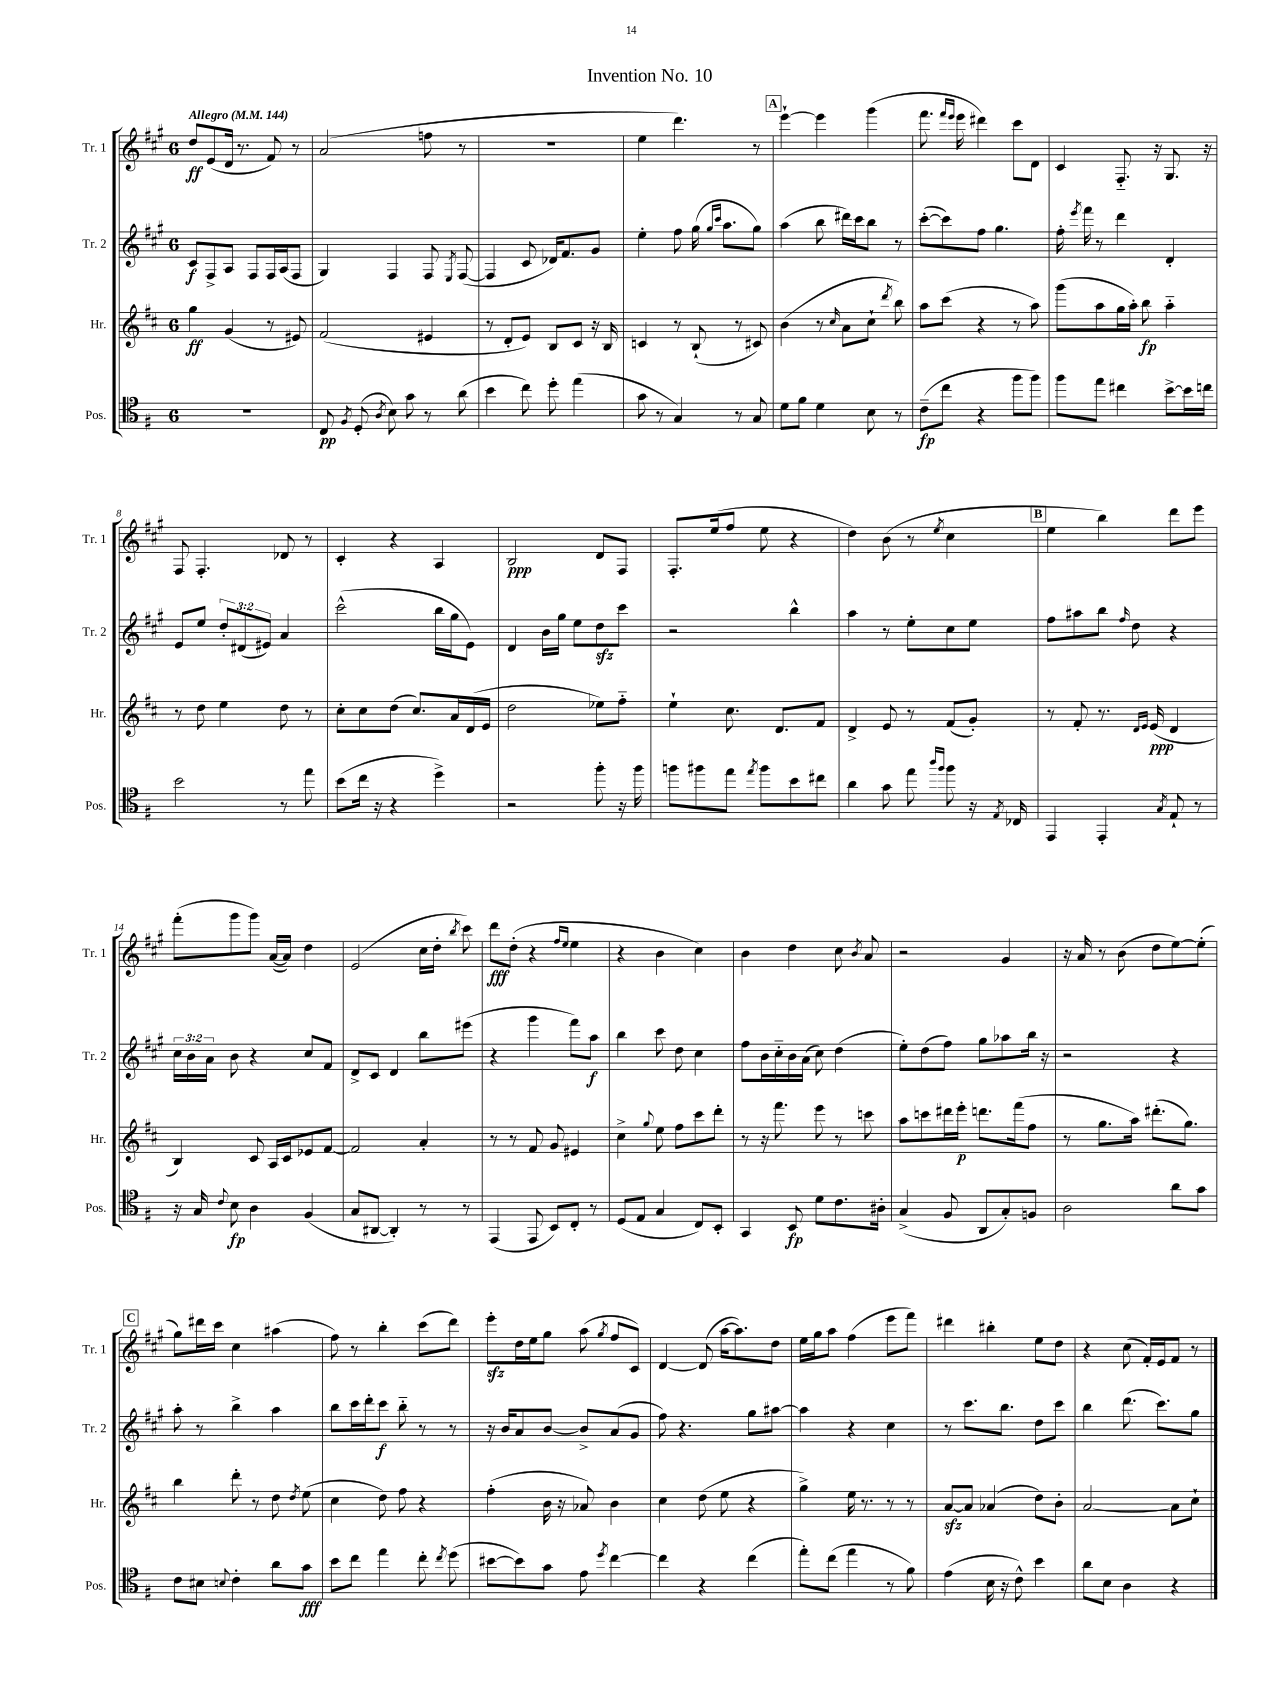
\header { title = "Invention No. 10" }
<<
\new StaffGroup <<
\new Staff = "s0" \with { instrumentName = "Tr. 1" shortInstrumentName = "Tr. 1" } {
    \clef treble \key a \major \once \override Staff.TimeSignature.style = #'single-digit \time 6/8 \tempo "Allegro" 4 = 144
    \autoBeamOff d''8[\ff e'8( d'16] r8. fis'8) r8 |
    a'2( f''8 r8 |
    R2. |
    e''4 d'''4.) r8 |
    \mark \markup { \box "A" } e'''4~-! e'''4 gis'''4( |
    fis'''8. \grace { fis'''16[ e'''16] } e'''16 dis'''4) cis'''8[ d'8] |
    cis'4 fis8.-_ r16 gis8. r16 |
    fis8 fis4.-. des'8 r8 |
    cis'4-. r4 a4 |
    b2\ppp d'8[ fis8] |
    fis8.[-. e''16( fis''8] e''8 r4 |
    d''4) b'8( r8 \acciaccatura { e''8 } cis''4 |
    \mark \markup { \box "B" } e''4 b''4) d'''8[ e'''8] |
    fis'''8[-.( gis'''8 gis'''8]) a'16[~( a'16]) d''4 |
    e'2( cis''16[ d''16]-. \acciaccatura { b''8 } cis'''8) |
    d'''8[\fff d''8]-.( r4 \grace { fis''16[ e''16] } e''4 |
    r4 b'4 cis''4) |
    b'4 d''4 cis''8 \acciaccatura { b'8 } a'8 |
    r2 gis'4 |
    r16 a'16 r8 b'8( d''8[ e''8~) e''8]-.( |
    \mark \markup { \box "C" } gis''8[) dis'''16 cis'''16] cis''4 ais''4( |
    fis''8) r8 b''4-. cis'''8[( d'''8]) |
    e'''8[-.\sfz d''16 e''16 gis''8] a''8( \acciaccatura { gis''8 } fis''8[ cis'8]) |
    d'4~ d'8( a''16[~ a''8.) d''8] |
    e''16[ gis''16 a''8] fis''4( e'''8[ fis'''8]) |
    dis'''4 bis''4-. e''8[ d''8] |
    r4 cis''8( fis'16[-.) e'16 fis'8] r8 \bar "|." |
}
\new Staff = "s1" \with { instrumentName = "Tr. 2" shortInstrumentName = "Tr. 2" } {
    \clef treble \key a \major \once \override Staff.TimeSignature.style = #'single-digit \time 6/8 \override Staff.TupletNumber.text = #tuplet-number::calc-fraction-text
    \autoBeamOff cis'8[\f fis8-> a8] fis8[ fis16 a16( fis8] |
    gis4) fis4 fis8 \acciaccatura { e8 } fis8~( |
    fis4 cis'8 des'16[) fis'8. gis'8] |
    e''4-. fis''8 gis''16( \grace { gis''16[ cis'''16] } a''8.[ gis''8]) |
    \mark \markup { \box "A" } a''4( b''8 dis'''16[) cis'''16 b''8] r8 |
    cis'''8[~-.( cis'''8) fis''8] gis''4. |
    fis''16-. \acciaccatura { e'''8 } fis'''16 r8 d'''4 d'4-. |
    e'8[ e''8] \tuplet 3/2 { d''8[-. dis'8( eis'8]) } a'4 |
    cis'''2-^( b''16[ gis''16 e'8]) |
    d'4 b'16[ gis''16] e''8[ d''8\sfz cis'''8] |
    r2 b''4-^ |
    a''4 r8 e''8[-. cis''8 e''8] |
    \mark \markup { \box "B" } fis''8[ ais''8 b''8] \grace { fis''16 } d''8 r4 |
    \tuplet 3/2 { cis''16[ b'16 a'16] } b'8 r4 cis''8[ fis'8] |
    d'8[-> cis'8] d'4 b''8[ eis'''8]( |
    r4 gis'''4 fis'''8[) a''8]\f |
    b''4 cis'''8 d''8 cis''4 |
    fis''8[ b'16 cis''16-_ b'16 a'16]( cis''8) d''4( |
    e''8[-.) d''8( fis''8]) gis''8[ aes''8 b''16] r16 |
    r2 r4 |
    \mark \markup { \box "C" } a''8-. r8 b''4-> a''4 |
    b''8[ cis'''16 d'''16-. cis'''8]\f b''8-_ r8 r8 |
    r16 b'16[ a'8 b'8]~ b'8[-> a'8( gis'8] |
    fis''8) r4. gis''8[ ais''8]~ |
    ais''4 r4 cis''4 |
    r8 cis'''8.[ b''8.] d''8[ cis'''8] |
    b''4 d'''8.( cis'''8.[) gis''8] \bar "|." |
}
\new Staff = "s2" \with { instrumentName = "Hr." shortInstrumentName = "Hr." } {
    \clef treble \key d \major \once \override Staff.TimeSignature.style = #'single-digit \time 6/8
    \autoBeamOff g''4\ff g'4( r8 eis'8) |
    fis'2( eis'4 |
    r8 d'8[-. e'8]) b8[ cis'8] r16 b16 |
    c'4 r8 b8-!( r8 cis'8) |
    \mark \markup { \box "A" } b'4( r8 \grace { cis''16 } a'8[ cis''8]-! \acciaccatura { d'''8 } b''8) |
    a''8[ cis'''8]( r4 r8 a''8) |
    g'''8[( a''8 g''16 a''16]-.) b''8\fp a''4-_ |
    r8 d''8 e''4 d''8 r8 |
    cis''8[-. cis''8 d''8]( cis''8.[) a'16 d'16( e'16] |
    d''2 ees''8[) fis''8]-_ |
    e''4-! cis''8. d'8.[ fis'8] |
    d'4-> e'8 r8 fis'8[( g'8]-.) |
    \mark \markup { \box "B" } r8 fis'8-. r8. \grace { d'16[ e'16] } e'16\ppp( d'4 |
    b4) cis'8 a16[ cis'16 ees'8 fis'8]~ |
    fis'2 a'4-. |
    r8 r8 fis'8 g'8 eis'4 |
    cis''4-> \appoggiatura { g''8 } e''8 fis''8[ cis'''8 d'''8]-. |
    r8 r16 fis'''8. e'''8 r8 c'''8 |
    a''8[ c'''8 dis'''16 e'''16]-.\p d'''8.[ fis'''16( fis''8] |
    r8 g''8.[ a''16]) dis'''8.[-.( g''8.]) |
    \mark \markup { \box "C" } b''4 d'''8-. r8 d''8 \acciaccatura { d''8 } e''8( |
    cis''4 d''8) fis''8 r4 |
    fis''4-.( b'16 r16 aes'8) b'4 |
    cis''4 d''8( e''8 r4 |
    g''4->) e''16 r8. r8 r8 |
    a'8[~\sfz a'8] aes'4( d''8[) b'8]-. |
    a'2~ a'8[ cis''8]-! \bar "|." |
}
\new Staff = "s3" \with { instrumentName = "Pos." shortInstrumentName = "Pos." } {
    \clef tenor \key g \major \once \override Staff.TimeSignature.style = #'single-digit \time 6/8
    \autoBeamOff R2. |
    c8\pp \acciaccatura { fis8 } d8-.( \acciaccatura { a8 } b8) g'8 r8 a'8( |
    b'4 c''8) d''8-. e''4( |
    g'8 r8 g4) r8 g8 |
    \mark \markup { \box "A" } d'8[ fis'8] d'4 b8 r8 |
    c'8[--\fp( c''8] r4 fis''8[ fis''8]) |
    fis''8[ e''8] cis''4 b'8[~-> b'16 c''16] |
    b'2 r8 e''8 |
    b'8[( c''16] r16 r4 d''4->) |
    r2 fis''8-. r16 fis''16 |
    f''8[ fis''8 e''8] \acciaccatura { e''8 } fis''8[ b'8 cis''8] |
    a'4 g'8 e''8 \grace { a''16[ fis''16] } fis''8 r16 \acciaccatura { e8 } ces16 |
    \mark \markup { \box "B" } e,4 e,4-. \acciaccatura { g8 } e8-! r8 |
    r16 g16 \appoggiatura { c'8 } b8\fp a4 fis4( |
    g8[ ais,8]~ ais,4-.) r8 r8 |
    e,4( e,8 b,8[) c8]-. r8 |
    d8[( e8] g4 c8[) b,8]-. |
    g,4 b,8\fp d'8[ c'8. ais16]-. |
    g4->( fis8 a,8[ g8-.) f8] |
    a2 a'8[ g'8] |
    \mark \markup { \box "C" } c'8[ bis8] \appoggiatura { b8 } c'4-. a'8[ g'8]\fff |
    b'8[ c''8] e''4 c''8-. \acciaccatura { c''8 } d''8( |
    bis'8[~ bis'8) g'8] e'8 \acciaccatura { d''8 } c''4~ |
    c''4 r4 c''4( |
    e''8[-.) c''8]( e''4 r8 fis'8) |
    e'4( b16 r16 c'8-^) b'4 |
    a'8[ b8] a4 r4 \bar "|." |
}
>>
>>
